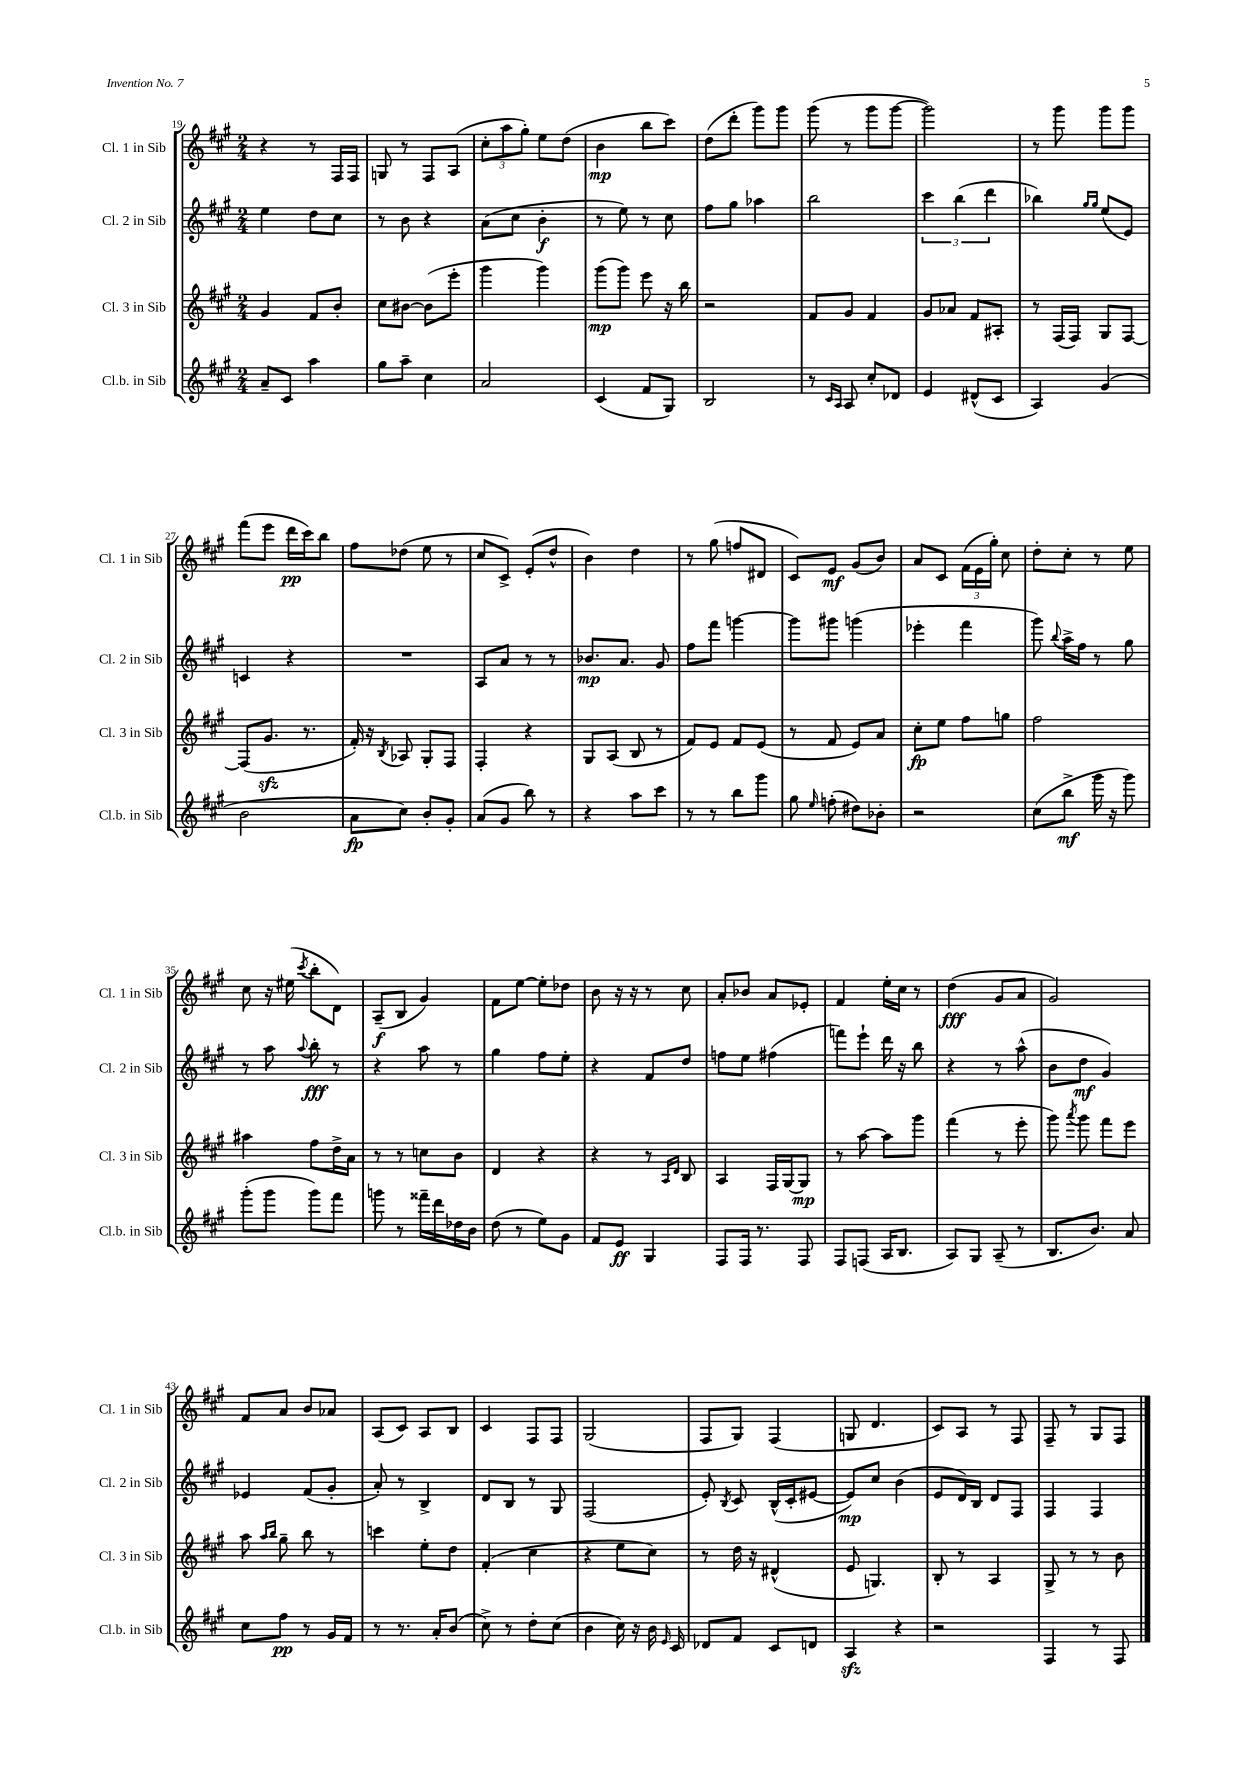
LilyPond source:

<<
\new StaffGroup <<
\new Staff = "s0" \with { instrumentName = "Cl. 1 in Sib" shortInstrumentName = "Cl. 1 in Sib" } {
    \clef treble \key a \major \numericTimeSignature \time 2/4
    \autoBeamOff r4 r8 fis16[ fis16] |
    g8 r8 fis8[ a8]( |
    \tuplet 3/2 { cis''8[-. a''8 gis''8]-.) } e''8[ d''8]( |
    b'4\mp b''8[ cis'''8]) |
    d''8[( d'''8]-. gis'''8[) gis'''8] |
    gis'''8( r8 gis'''8[ gis'''8]~ |
    gis'''2) |
    r8 gis'''8 gis'''8[ gis'''8] |
    fis'''8[( e'''8] d'''16[\pp cis'''16) b''8] |
    fis''8[ des''8]( e''8 r8 |
    cis''8[ cis'8]->) e'8[-.( d''8]-^ |
    b'4) d''4 |
    r8 gis''8( f''8[ dis'8] |
    cis'8[) e'8]\mf gis'8[( b'8]) |
    a'8[ cis'8] \tuplet 3/2 { fis'16[( e'16 gis''16]-.) } cis''8 |
    d''8[-. cis''8]-. r8 e''8 |
    cis''8 r16 eis''16( \acciaccatura { cis'''8 } b''8[-. d'8]) |
    a8[--\f( b8] gis'4) |
    fis'8[ e''8]~ e''8[-. des''8] |
    b'8 r16 r16 r8 cis''8 |
    a'8[-. bes'8] a'8[ ees'8]-. |
    fis'4 e''16[-. cis''16] r8 |
    d''4\fff( gis'8[ a'8] |
    gis'2) |
    fis'8[ a'8] b'8[ aes'8] |
    a8[( cis'8]) a8[ b8] |
    cis'4 fis8[ fis8] |
    gis2( |
    fis8[ gis8]) fis4( |
    g8 d'4. |
    cis'8[) a8] r8 fis8 |
    fis8-- r8 gis8[ fis8] \bar "|." |
}
\new Staff = "s1" \with { instrumentName = "Cl. 2 in Sib" shortInstrumentName = "Cl. 2 in Sib" } {
    \clef treble \key a \major \numericTimeSignature \time 2/4
    \autoBeamOff e''4 d''8[ cis''8] |
    r8 b'8 r4 |
    a'8[( cis''8] b'4-.\f |
    r8 e''8) r8 cis''8 |
    fis''8[ gis''8] aes''4 |
    b''2 |
    \tuplet 3/2 { cis'''4 b''4( d'''4 } |
    bes''4) \grace { gis''16[ gis''16] } e''8[( e'8]) |
    c'4 r4 |
    R2 |
    a8[ a'8] r8 r8 |
    bes'8.[\mp a'8.] gis'8 |
    fis''8[ fis'''8] g'''4~ |
    g'''8[ gis'''8] g'''4( |
    ees'''4-. fis'''4 |
    gis'''8) \appoggiatura { b''8 } a''16[-> fis''16] r8 gis''8 |
    r8 a''8 \appoggiatura { a''8 } b''8-.\fff r8 |
    r4 a''8 r8 |
    gis''4 fis''8[ e''8]-. |
    r4 fis'8[ d''8] |
    f''8[ e''8] fis''4( |
    f'''8[) e'''8]-! d'''16 r16 b''8 |
    r4 r8 a''8-^( |
    b'8[ d''8]\mf gis'4) |
    ees'4 fis'8[( gis'8]-. |
    a'8-.) r8 b4-> |
    d'8[ b8] r8 gis8 |
    fis2( |
    e'8-.) \acciaccatura { b8 } cis'8 b16[-^( cis'16-. eis'8]~ |
    eis'8[\mp) cis''8] b'4( |
    e'8[ d'16) b16] d'8[ fis8] |
    fis4 fis4 \bar "|." |
}
\new Staff = "s2" \with { instrumentName = "Cl. 3 in Sib" shortInstrumentName = "Cl. 3 in Sib" } {
    \clef treble \key a \major \numericTimeSignature \time 2/4
    \autoBeamOff gis'4 fis'8[ b'8]-. |
    cis''8[ bis'8]~ bis'8[( e'''8]-. |
    gis'''4 gis'''4) |
    gis'''8[\mp( gis'''8]) e'''8 r16 b''16 |
    r2 |
    fis'8[ gis'8] fis'4 |
    gis'8[ aes'8] fis'8[ ais8]-. |
    r8 fis16[( fis16]) gis8[ fis8]~ |
    fis8[( gis'8.]\sfz r8. |
    fis'16-.) r16 \acciaccatura { b8 } aes8 gis8[-. fis8] |
    fis4-. r4 |
    gis8[ a8]( b8 r8 |
    fis'8[) e'8] fis'8[ e'8]( |
    r8 fis'8 e'8[) a'8] |
    cis''8[-.\fp e''8] fis''8[ g''8] |
    fis''2 |
    ais''4 fis''8[ d''16-> a'16] |
    r8 r8 c''8[ b'8] |
    d'4 r4 |
    r4 r8 \grace { a16[ d'16] } b8 |
    a4 fis16[ gis16~ gis8]\mp |
    r8 a''8~ a''8[ gis'''8] |
    fis'''4( r8 e'''8-. |
    gis'''8) \acciaccatura { a'''8 } gis'''8 fis'''8[ e'''8] |
    a''8 \grace { a''16[ b''16] } gis''8-- b''8 r8 |
    c'''4 e''8[-. d''8] |
    fis'4-.( cis''4 |
    r4 e''8[ cis''8]) |
    r8 d''16 r16 dis'4-^( |
    e'8 g4.) |
    b8-. r8 a4 |
    gis8-> r8 r8 b'8 \bar "|." |
}
\new Staff = "s3" \with { instrumentName = "Cl.b. in Sib" shortInstrumentName = "Cl.b. in Sib" } {
    \clef treble \key a \major \numericTimeSignature \time 2/4
    \autoBeamOff a'8[-- cis'8] a''4 |
    gis''8[ a''8]-- cis''4 |
    a'2 |
    cis'4( fis'8[ gis8]) |
    b2 |
    r8 \grace { cis'16[ a16] } a8 cis''8[-. des'8] |
    e'4 dis'8[-^( cis'8] |
    a4) gis'4( |
    b'2 |
    a'8[\fp cis''8]) b'8[-. gis'8]-. |
    a'8[( gis'8] b''8) r8 |
    r4 a''8[ cis'''8] |
    r8 r8 b''8[ gis'''8] |
    gis''8 \grace { e''16 } f''8-.( dis''8[) bes'8]-. |
    r2 |
    cis''8[( b''8]->\mf gis'''16 r16 gis'''8) |
    gis'''8[-.( gis'''8] gis'''8[) fis'''8] |
    g'''8 r8 fisis'''16[-- d'''16 des''16 b'16] |
    d''8( r8 e''8[) gis'8] |
    fis'8[ e'8]\ff gis4 |
    fis8[ fis16] r8. fis8 |
    fis8[ f8]( a16[ b8.] |
    a8[) gis8] a8--( r8 |
    b8.[ b'8.]) a'8 |
    cis''8[ fis''8]\pp r8 gis'16[ fis'16] |
    r8 r8. a'16[-. b'8]( |
    cis''8->) r8 d''8[-. cis''8]( |
    b'4 cis''16) r16 b'16 \grace { e'16 } cis'16 |
    des'8[ fis'8] cis'8[ d'8] |
    a4\sfz r4 |
    r2 |
    fis4 r8 fis8 \bar "|." |
}
>>
>>
\layout { \context { \Score currentBarNumber = #19 } }
